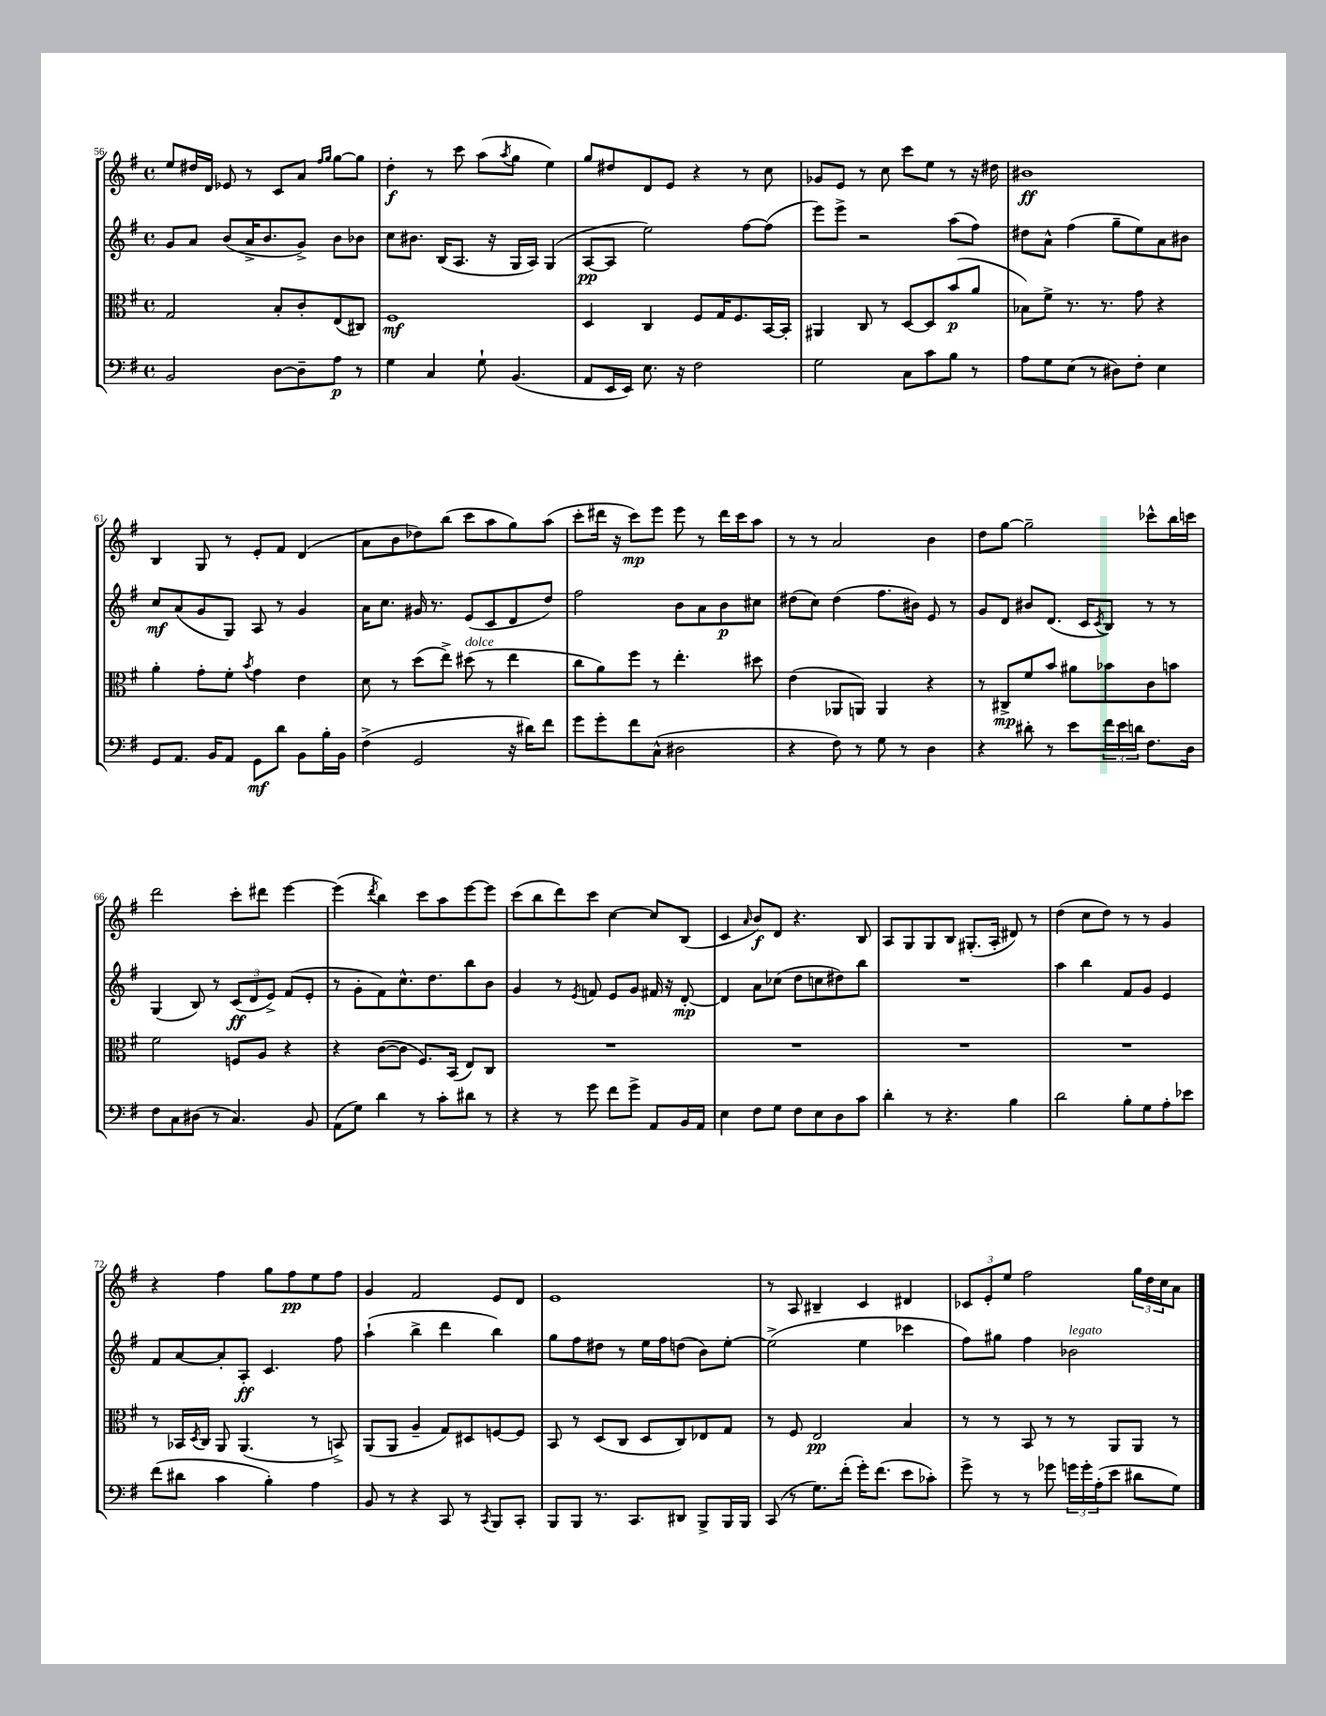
<<
\new StaffGroup <<
\new Staff = "s0" {
    \clef treble \key g \major \defaultTimeSignature \time 4/4
    e''8 dis''16 d'16 ees'8 r8 c'8 a'8 \grace { fis''16 g''16 } g''8~ g''8 |
    d''4-.\f r8 c'''8 a''8( \acciaccatura { a''8 } g''8 e''4) |
    g''8 dis''8 d'8 e'8 r4 r8 c''8 |
    ges'8 e'8 r8 c''8 c'''8 e''8 r8 r16 dis''16 |
    bis'1\ff |
    b4 g8 r8 e'8-. fis'8 d'4( |
    a'8 b'8 des''8) b''8( c'''8 a''8 g''8) a''8( |
    c'''8-. dis'''16 r16 c'''8\mp) e'''8 e'''8 r8 dis'''16 c'''16 a''8 |
    r8 r8 a'2 b'4 |
    d''8 g''8~ g''2-- ces'''8-^ b''16 c'''16 |
    d'''2 c'''8-. dis'''8 e'''4~ |
    e'''4( \acciaccatura { d'''8 } b''4) c'''8 a''8 e'''8~ e'''8 |
    c'''8( b''8 d'''8) c'''8 c''4~ c''8 b8( |
    c'4 \grace { a'16 } b'8\f) d'8 r4. b8 |
    a8 g8 g8 b8 gis8.-.( a16-. dis'8) r8 |
    d''4( c''8 d''8) r8 r8 g'4 |
    r4 fis''4 g''8 fis''8\pp e''8 fis''8 |
    g'4 fis'2 e'8 d'8 |
    e'1 |
    r8 a8 bis4-- c'4 dis'4 |
    \tuplet 3/2 { ces'8 e'8-. e''8 } fis''2 \tuplet 3/2 { g''16 d''16 c''16 } a'8 \bar "|." |
}
\new Staff = "s1" {
    \clef treble \key g \major \defaultTimeSignature \time 4/4
    g'8 a'8 b'8( a'16-> b'8. g'8->) b'8 bes'8 |
    c''8 bis'8. b16( a8. r16 g16 a16) g4( |
    a8~\pp a8 e''2) fis''8~ fis''8( |
    e'''8) e'''8-> r2 a''8( fis''8) |
    dis''8 a'8-^ fis''4( g''8-- e''8) a'8 bis'8 |
    c''8\mf a'8( g'8 g8) a8 r8 g'4 |
    a'16 c''8. gis'16 r8. e'8( c'8 d'8 d''8) |
    fis''2 b'8 a'8 b'8\p cis''8 |
    dis''8( c''8) dis''4( fis''8. bis'16) e'8 r8 |
    g'8 d'8 bis'8 d'8.( c'16 \acciaccatura { c'8 } b8) r8 r8 |
    g4( b8) r8 \tuplet 3/2 { c'8\ff( d'8 e'8->) } fis'8( e'8-. |
    r8 g'8-. fis'8) c''8.-^ d''8. b''8 b'8 |
    g'4 r8 \acciaccatura { e'8 } f'8 e'8 g'8 fis'16 r16 d'8~-.\mp |
    d'4 a'8 ces''8( d''8 c''8 dis''8) b''8 |
    R1 |
    a''4 b''4 fis'8 g'8 e'4 |
    fis'8 a'8~ a'8-. a8-.\ff c'4. fis''8 |
    a''4-!( b''4-> d'''4 b''4) |
    g''8 fis''8 dis''8 r8 e''16 fis''16 d''8( b'8) e''8~-. |
    e''2->( e''4 ces'''4 |
    fis''8) gis''8 fis''4 bes'2^\markup { \italic "legato" } \bar "|." |
}
\new Staff = "s2" {
    \clef alto \key g \major \defaultTimeSignature \time 4/4
    g2 b8-. c'8-. e8( cis8) |
    fis1\mf |
    d4 c4 fis8 g16 fis8. b,16~ b,16-. |
    ais,4 c8 r8 d8~ d8 b'8\p( a'8 |
    bes8) fis'8-> r8. r8. g'8 r4 |
    a'4-. g'8-. fis'8-. \acciaccatura { b'8 } g'4 e'4 |
    d'8 r8 d''8( e''8->) dis''8^\markup { \italic "dolce" }( r8 e''4 |
    c''8 a'8) fis''8 r8 e''4.-. dis''8 |
    e'4( aes,8 a,8) a,4 r4 |
    r8 cis8->\mp fis'8 b'8 ais'8 bes'8 c'8 b'8 |
    fis'2 f8 a8 r4 |
    r4 c'8~( c'8 fis8.) b,16( e8) c8 |
    R1 |
    R1 |
    R1 |
    R1 |
    r8 bes,16 \acciaccatura { d8 } c16 a,8 a,4.( r8 b,8->) |
    a,8( a,8 a4-- g8) dis8 f8~ f8 |
    b,8 r8 d8( c8 d8 c8) ees8 g8 |
    r8 fis8 e2\pp b4 |
    r8 r8 b,8 r8 r8 a,8 a,8 r8 \bar "|." |
}
\new Staff = "s3" {
    \clef bass \key g \major \defaultTimeSignature \time 4/4
    b,2 d8~ d8-- a8\p r8 |
    g4 c4 g8-! b,4.( |
    a,8 e,16 e,16) e8. r16 fis2 |
    g2 c8 c'8 b8 r8 |
    a8 g8 e8( r8 dis8) fis8-. e4 |
    g,8 a,8. b,16 a,8 g,8\mf d'8 b,8 b16-. b,16 |
    fis4->( g,2 r16 dis'16) fis'8 |
    g'8 g'8-. fis'8 c8-^( dis2 |
    r4 fis8) r8 g8 r8 d4 |
    r4 dis'8-. r8 e'8 \tuplet 3/2 { fis'16 e'16 d'16 } fis8. d16 |
    fis8 c8 dis8( r8 c4.) b,8 |
    a,8( g8) d'4 r8 c'8-. dis'8 r8 |
    r4 r8 g'8 fis'8 g'8-> a,8 b,16 a,16 |
    e4 fis8 g8 fis8 e8 d8 c'8 |
    d'4-. r8 r4. b4 |
    d'2 b8-. g8 a8-. ees'8 |
    fis'8( dis'8 c'4 b4-.) a4 |
    b,8 r8 r4 c,8 r8 \acciaccatura { c,8 } b,,8 c,8-. |
    b,,8 b,,8 r8. c,8. dis,8 b,,8-> b,,16 b,,16 |
    c,8( r8 g8.) fis'16-.( g'16-.) fis'8.( e'8 ces'8-.) |
    g'8-> r8 r8 ges'8 \tuplet 3/2 { g'16 g'16-. a16-.( } e'8 dis'8 g8) \bar "|." |
}
>>
>>
\layout { \context { \Score currentBarNumber = #56 } }
